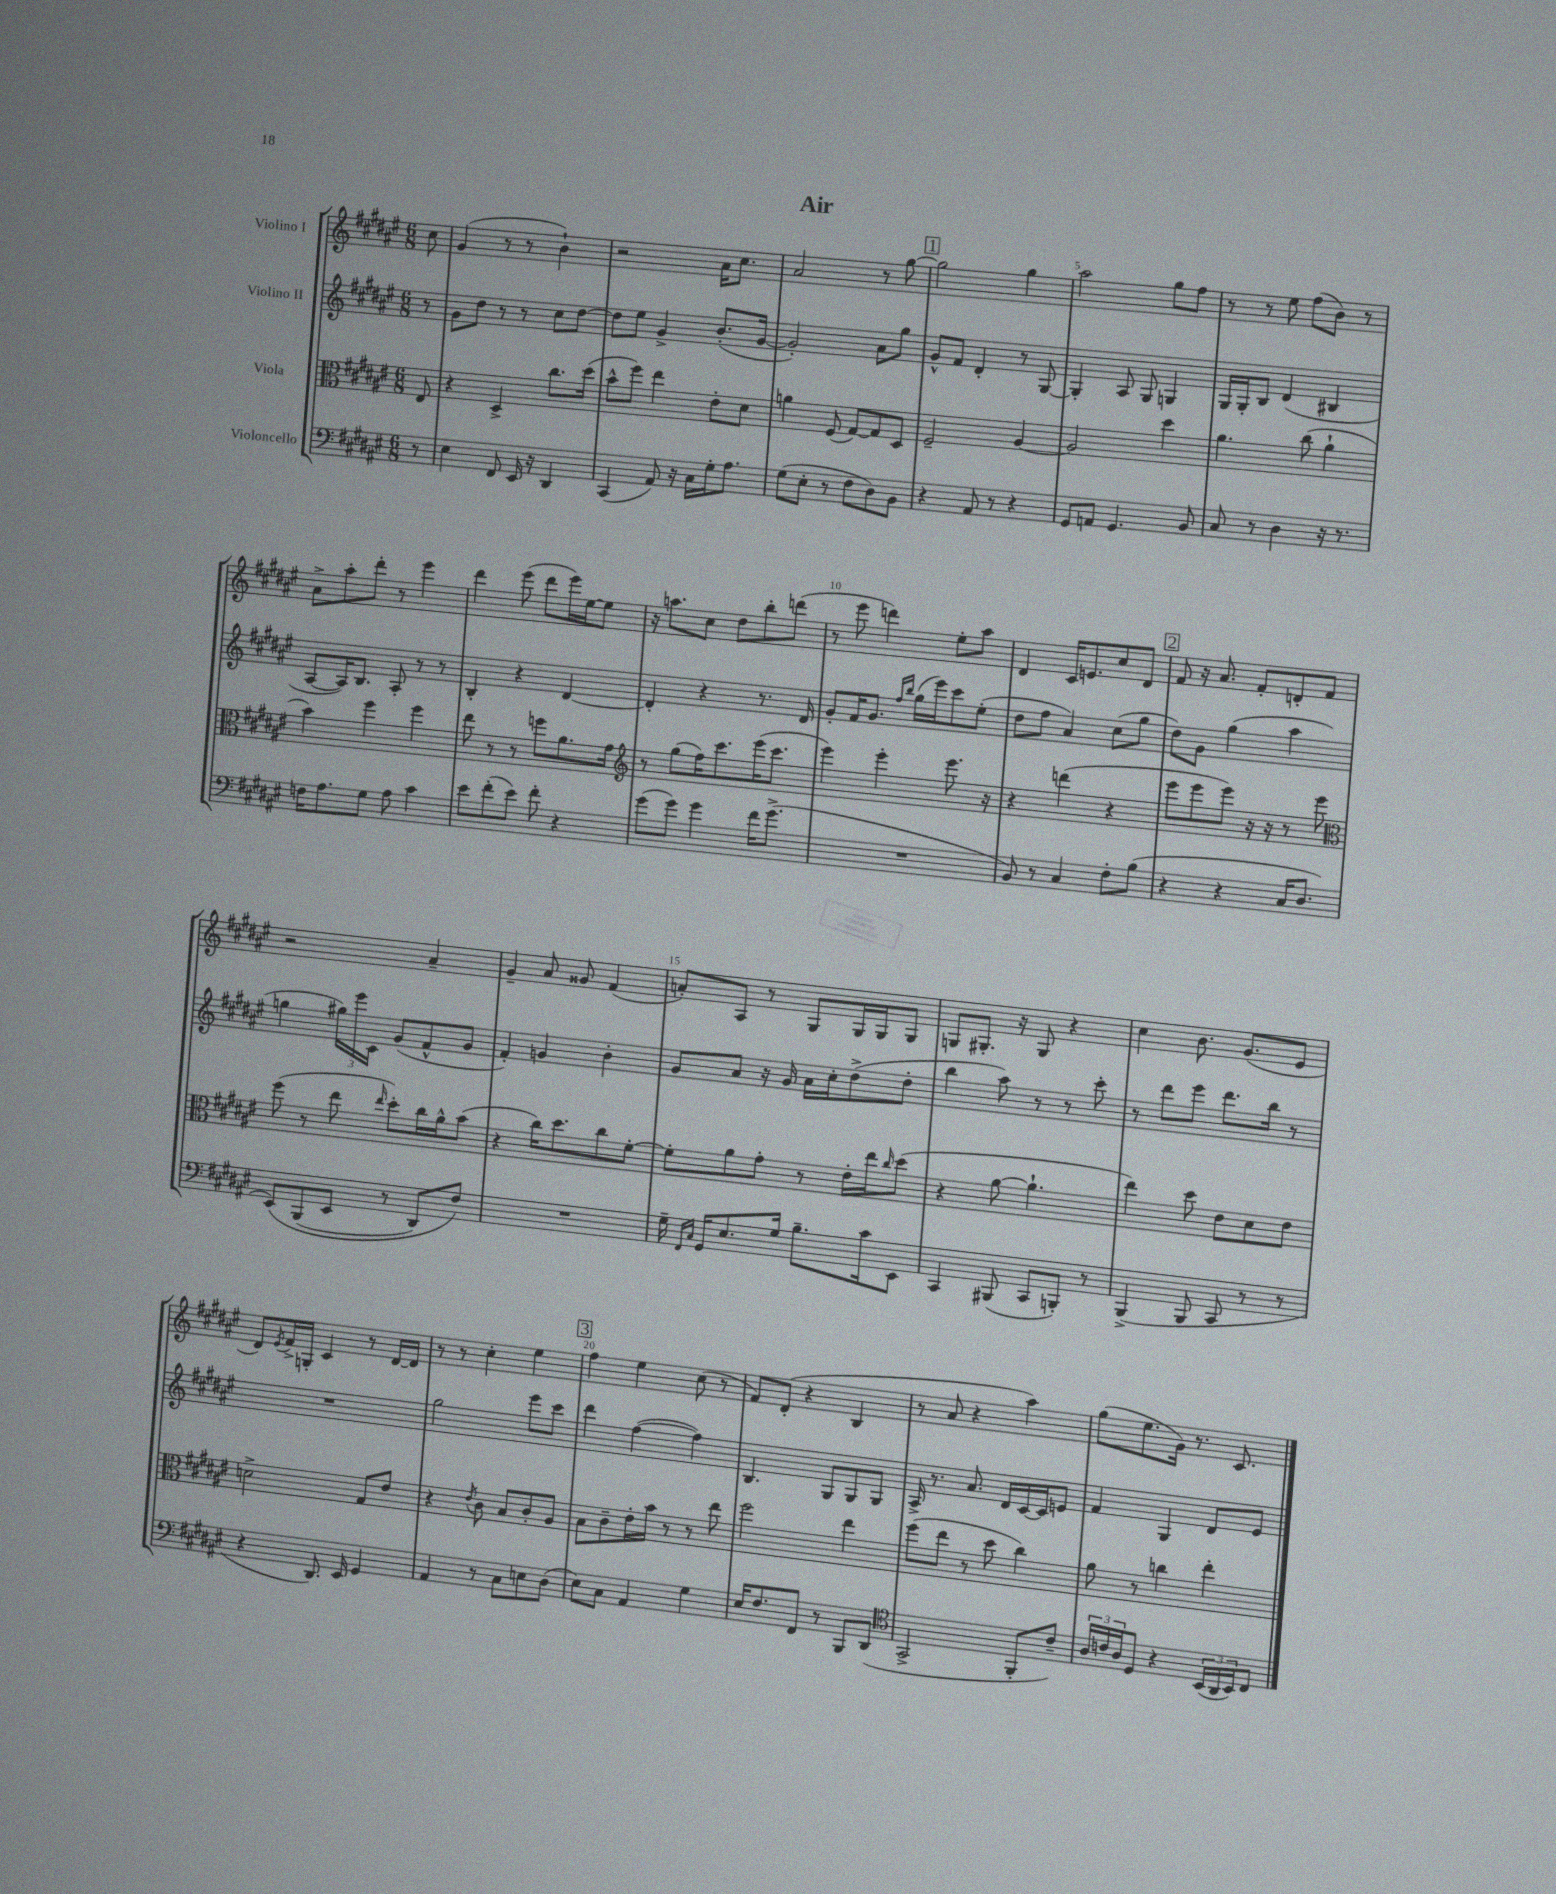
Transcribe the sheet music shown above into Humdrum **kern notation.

**kern	**kern	**kern	**kern
*staff4	*staff3	*staff2	*staff1
*clefF4	*clefC3	*clefG2	*clefG2
*k[f#c#g#d#a#e#]	*k[f#c#g#d#a#e#]	*k[f#c#g#d#a#e#]	*k[f#c#g#d#a#e#]
*M6/8	*M6/8	*M6/8	*M6/8
8r	8E#/	8r	8cc#\
=	=	=	=
4E#\	4r	8g#\L	(4g#/
.	.	8dd#\J	.
8FF#/	4D#^/	8r	8r
16EE#/	.	8r	8r
16r	.	.	.
4DD#/	8.cc#\L	8cc#\L	4b`\)
.	.	[8dd#\J	.
.	(16dd#\Jk	.	.
=	=	=	=
(4CC#/	8b^^\L	8dd#\]L	2r
.	8ff#\J)	8ee#\J	.
8AA#/)	4ee#\	4g#^/	.
16r	.	.	.
16C#\LL	.	.	.
16G#'\J	8e#'\L	(8.b'/L	16a#\LK
8.A#\J	.	.	8.cc#\J
.	8d#\J	.	.
.	.	[16g#/Jk	.
=	=	=	=
(8G#\L	4a\	2g#'/])	2a#/
8E#'\J	.	.	.
8r	(8F#/	.	.
8F#\L	[8G#/L)	.	.
8D#\)	8G#/]	8a#\L	8r
8BB\J	8D#/J	8gg#\J	[8gg#\
=	=	=	=
4r	2F#~/	8g#^^/L	2gg#\]
.	.	8f#/J	.
8AA#/	.	4d#'/	.
8r	.	.	.
4r	[4A#/	8r	4gg#\
.	.	[8G#/	.
=	=	=	=
8GG#/L	2A#/]	4G#'/]	2aa#\
8AA/J	.	.	.
4.GG#/	.	8A#/	.
.	.	8G#/	.
.	4dd#\	4G/	8gg#\L
8BB/	.	.	8ff#\J
=	=	=	=
8C#/	4.a#\	16G#/LL	8r
.	.	16G#'/J	.
8r	.	8B/J	8r
4D#\	.	(4d#/	8ee#\
.	(8cc#\	.	(8ff#\L
16r	4a#`\	4B#/	8b\J)
8.r	.	.	.
.	.	.	8r
=	=	=	=
16F\LK	4b\)	[8A#/L	8a#^\L
8.A#\	.	.	.
.	.	16A#/]K)	8aa#'\
.	.	8.B/J	.
8G#\J	4ff#\	.	8ddd#'\J
8A#\	.	8A#'/	8r
4c#\	4ff#\	8r	4eee#\
.	.	8r	.
=	=	=	=
8e#\L	8ee#\	4B'/	4ddd#\
(8f#'\	8r	.	.
8e#\J)	8r	4r	(8eee#\
8f#'\	8ff\L	.	8ddd#\L
4r	8.a#\	[4d#/	16eee#\L)
.	.	.	[16ee#\J
.	.	.	8ee#\]J
.	16g#\Jk	.	.
=	=	=	=
*	*clefG2	*	*
(8g#\L	8r	4d#'/]	16r
.	.	.	8.aa\L
8g#\J)	(8gg#\L	.	.
4g#\	16ff#\K)	4r	8cc#\J
.	8.ccc#\	.	.
.	.	.	8dd#\L
16f#\LK	(16eee#\K	8.r	8bb'\
(8.g#^\J	8.ccc#\J	.	.
.	.	.	(8ddd\J
.	.	16d#/	.
=	=	=	=
2.r	4eee#\)	8g#'/L	8r
.	.	16f#/K	8eee#\
.	.	8.g#/J	.
.	4eee#'\	.	4ddd\)
.	.	16qqff#/LL	.
.	.	16qqbb/JJ	.
.	.	(16gg#\LL	.
.	.	16eee#\J)	.
.	8.eee#\	8ccc#\	8ee#'\L
.	.	(8ee#'\J	8aa#\J
.	16r	.	.
=	=	=	=
8BB/)	4r	8dd#\L	4d#/
8r	.	8ff#\J	.
4C#/	(4ddd\	4a#/)	16c#/LK
.	.	.	8.e/
8F#'\L	4r	(8cc#\L	8cc#/
(8B\J	.	8gg#\J	8d#/J
=	=	=	=
4r	8eee#\L	8dd#\L)	8f#/
.	8eee#\	8g#\J	16r
.	.	.	8.a#/
4r	8eee#\J)	(4gg#\	.
.	16r	.	8f#'/L
.	16r	.	.
16C#/LK	8r	4aa#\	8d'/
8.D#/J	.	.	.
.	8eee#\	.	8f#/J
=	=	=	=
*	*clefC3	*	*
&(8EE#/L)	(8ff#\	4gg\	2r
(8BBB/	8r	.	.
8EE#/J	8ee#\	24gg#\LL)	.
.	.	24eee#\	.
.	.	24c#\JJ	.
.	16qqee#/	.	.
8r	8dd#'\L)	(8g#/L	.
8DD#/L)	16cc#\L	8f#^^/	4a#~/
.	16a#^^\J	.	.
8F#/J&)	(8b\J	8g#/J	.
=	=	=	=
2.r	4r	4f#'/)	4g#~/
.	16cc#\LK)	4g/	8a#/
.	8.dd#\	.	.
.	.	.	8g##/
.	8cc#\	4b'\	(4f#/
.	[8f#'\J	.	.
=	=	=	=
16G#~\	8f#'\]L	8g#/L	8a'/L)
16qqFF#/LL	.	.	.
16qqC#/JJ	.	.	.
16GG#/LK	.	.	.
8.E#/	8a#\	8a#/J	8A#/J
.	8g#'\J	16r	8r
16G#/Jk	.	16g#/	.
8.B~\L	8r	16a#\LL	8G#/L
.	.	16cc#'\J	.
.	16e#'\LL	(8dd#^\	16G#/L
16c#\k	16ee#\J	.	16G#/J
.	16qqcc#/	.	.
8EE#\J	(8dd#\J	8dd#'\J	8G#/J
=	=	=	=
4CC#/	4r	4bb\	8G/L
.	.	.	8.G#'/J
(8BBB#/	[8a#\	8aa#\)	.
.	.	.	16r
8CC#/L	4.a#`\]	8r	8G#/
8BBB'/J)	.	8r	4r
8r	.	8ccc#'\	.
=	=	=	=
(4BBB^/	4ee#\)	8r	4cc#\
.	.	8ddd#\L	.
8BBB/	8dd#\	8eee#\J	8.b\
8CC#/	8e#\L	8.ddd#\L	.
.	.	.	(8.g#/L
8r	8d#\	.	.
.	.	16bb\Jk	.
8r	8e#\J	8r	8e#/J
=	=	=	=
4r	2d^\	2.r	8d#/L)
.	.	.	8qe#/
.	.	.	16f#^/L
.	.	.	16G'/JJ
8.DD#/)	.	.	4c#/
16EE#/	.	.	.
4GG#/	8G#/L	.	8r
.	8e#/J	.	[16d#/LL
.	.	.	16d#/]JJ
=	=	=	=
4AA#/	4r	2gg#\	8r
.	.	.	8r
.	8qe#/	.	.
8r	8c#\	.	4cc#'\
8C#\L	8B/L	.	.
8E\	8c#'/	8eee#\L	4ee#\
(8D#\J	8A#/J	8ccc#\J	.
=	=	=	=
8E#\L)	8B\L	4ddd#\	4ff#\
8C#\J	8c#~\	.	.
4AA#/	16e#'\L	([4ff#\	4ee#\
.	16b\JJ	.	.
.	8r	.	.
4G#\	8r	4ff#\])	(8cc#\
.	8ee#\	.	8r
=	=	=	=
16E#/LK	2ff#\	4.B/	8f#/L)
8.F#/	.	.	.
.	.	.	(8d#'/J
8FF#/J	.	.	4r
8r	.	8G#/L	.
8BBB/L	4ee#\	8G#/	4B/
(8DD#/J	.	8G#/J	.
=	=	=	=
*clefC4	*	*	*
2GG#^/	(8ff#\L	16A#^/	8r
.	.	8.r	.
.	8ee#\J	.	8a#/
.	8r	8.a#/	4r
.	8dd#\	.	.
.	.	16d#/LL	.
8FF#'/L	4cc#\)	[16c#/	4aa#\)
.	.	16c#/]J	.
8c#~/J)	.	8e/J	.
=	=	=	=
24A#/LL	8a#\	4f#/	(8gg#\L
24c/	.	.	.
24A#/J	.	.	.
8D#/J	8r	.	8.ee#\
4r	4cc\	4G#/	.
.	.	.	16g#\Jk)
.	.	.	8.r
(24BB/LL	4ee#'\	8d#/L	.
24AA#/	.	.	.
.	.	.	8.c#/
24BB/J)	.	.	.
8C#/J	.	8e#/J	.
==	==	==	==
*-	*-	*-	*-
